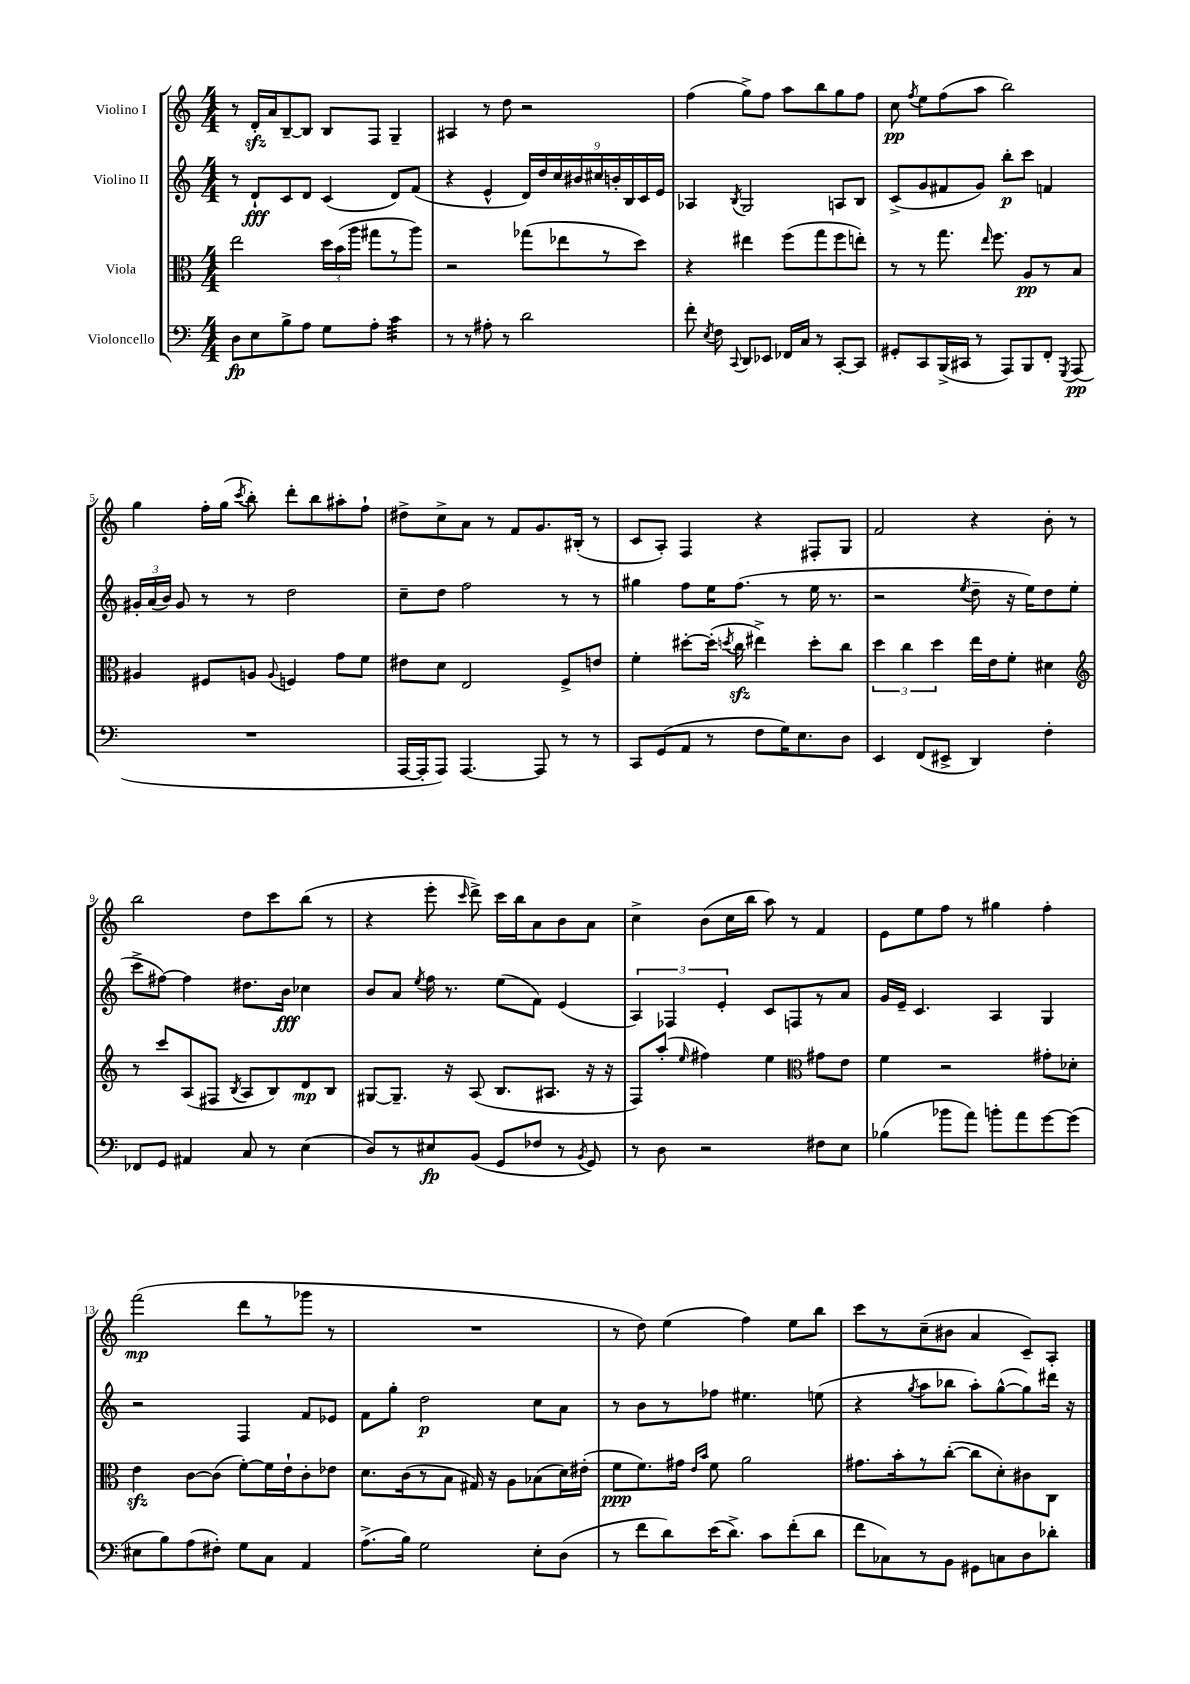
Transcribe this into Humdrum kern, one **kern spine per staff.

**kern	**kern	**kern	**kern
*staff4	*staff3	*staff2	*staff1
*clefF4	*clefC3	*clefG2	*clefG2
*k[]	*k[]	*k[]	*k[]
*M4/4	*M4/4	*M4/4	*M4/4
8D	2ee	8r	8r
8E	.	8d`	16d'
.	.	.	16a
8B^	.	8c	[8B~
8A	.	8d	8B]
8G	24dd	(4c	8B
.	(24b	.	.
.	24aa	.	.
8A'	8gg#	.	8F
4c	8r	8d)	4G~
.	8aa)	(8f	.
=	=	=	=
8r	2r	4r	4A#
8r	.	.	.
8A#'	.	4e^^	8r
8r	.	.	8dd
2d	(8gg-	18d)	2r
.	.	18dd	.
.	.	18cc	.
.	8ee-	.	.
.	.	18b#	.
.	.	18cc#	.
.	8r	.	.
.	.	18b'	.
.	.	18B	.
.	8dd)	.	.
.	.	18c	.
.	.	18e	.
=	=	=	=
8f'	4r	4A-	(4ff
8qE	.	.	.
8F	.	.	.
8qqCC	.	8qB	.
8DD	4ee#	2G	8gg^)
8EE-	.	.	8ff
16FF-	(8ff	.	8aa
16C	.	.	.
8r	8gg	.	8bb
[8CC'	8ff	8A	8gg
8CC]	8ee')	8B	8ff
=	=	=	=
8GG#'	8r	(8c^	8cc
.	.	.	8qff
8CC	8r	8g	8ee
(16BBB^	8.gg	8f#	(8ff
16CC#	.	.	.
8r	.	8g)	8aa
.	16qqee	.	.
.	8.ff	.	.
8AAA)	.	8bb'	2bb)
8BBB	8A	8ccc	.
8FF'	8r	4f	.
8qGGG	.	.	.
(8AAA	8B	.	.
=	=	=	=
1r	4A#	24g#'	4gg
.	.	(24a	.
.	.	24b)	.
.	.	8g#	.
.	8F#	8r	16ff'
.	.	.	(16gg
.	.	.	8qccc
.	8A	8r	8bb')
.	8qqA	.	.
.	4F	2dd	8ddd'
.	.	.	8bb
.	8g	.	8aa#'
.	8f	.	8ff`
=	=	=	=
[16AAA	8e#	8cc~	8dd#^
16AAA']	.	.	.
8AAA)	8d	8dd	8cc^
[4.AAA	2E	2ff	8a
.	.	.	8r
.	.	.	8f
8AAA]	.	.	8.g
8r	8F^	8r	.
.	.	.	(16B#'
8r	8e	8r	8r
=	=	=	=
8CC	4f'	4gg#	8c
(8GG	.	.	8A')
8AA	[8dd#'	8ff	4F
8r	(16dd#']	16ee	.
.	8qdd	.	.
.	16cc	(8.ff	.
8F	4ee#^)	.	4r
16G)	.	8r	.
8.E	.	.	.
.	8dd'	16ee	8F#'
.	.	8.r	.
8D	8cc	.	8G
=	=	=	=
4EE	6dd	2r	2f
.	6cc	.	.
(8FF	.	.	.
.	6dd	.	.
8EE#^	.	.	.
.	.	8qee	.
4DD)	16ee	8dd~	4r
.	16e	.	.
.	8f'	16r	.
.	.	16ee)	.
4F'	4d#	8dd	8b'
.	.	(8ee	8r
=	=	=	=
*	*clefG2	*	*
8FF-	8r	8ccc^	2bb
8GG	8ccc	[8ff#)	.
4AA#	(8A	4ff#]	.
.	8F#	.	.
.	8qB	.	.
8C	8A	8.dd#	8dd
8r	8B)	.	8ccc
.	.	16b	.
(4E	8d	4cc-	(8bb
.	8B	.	8r
=	=	=	=
8D)	[8G#	8b	4r
8r	8.G#~]	8a	.
.	.	8qee	.
8E#	.	16ff	8eee'
.	16r	8.r	.
.	.	.	16qqccc
(8BB	(8A	.	8ddd^)
8GG	8.B	(8ee	16ccc
.	.	.	16bb
8F-	.	8f)	8a
.	8.A#	.	.
8r	.	(4e	8b
8qBB	.	.	.
8GG)	16r	.	8a
.	16r	.	.
=	=	=	=
8r	8F)	6A)	4cc^
8D	(8aa'	.	.
.	.	6F-	.
.	16qqee	.	.
2r	4ff#)	.	(8b
.	.	6e'	.
.	.	.	16cc
.	.	.	16bb
.	4ee	8c	8aa)
.	.	8F	8r
*	*clefC3	*	*
8F#	8g#	8r	4f
8E	8e	8a	.
=	=	=	=
(4B-	4f	16g	8e
.	.	16e~	.
.	.	4.c	8ee
8b-	2r	.	8ff
8a)	.	.	8r
8b'	.	4A	4gg#
8a	.	.	.
[8g	8g#'	4G	4ff'
(8g]	8d-'	.	.
=	=	=	=
8E#	4e	2r	(2fff
8B)	.	.	.
(8A	[8c	.	.
8F#')	(8c]	.	.
8G	[8f')	4F	8ddd
8C	16f]	.	8r
.	16e`	.	.
4AA	8c'	8f	8ggg-
.	8e-	8e-	8r
=	=	=	=
(8.A^	8.d	8f	1r
.	.	8gg'	.
16B)	(16c	.	.
2G	8r	2dd	.
.	8B	.	.
.	16G#)	.	.
.	16r	.	.
.	8A	.	.
8E'	(8B-	8cc	.
(8D	16d)	8a	.
.	(16e#'	.	.
=	=	=	=
8r	8f	8r	8r
8f	8.f)	8b	8dd)
8d)	.	8r	(4ee
.	16g#	.	.
.	16qqe	.	.
.	16qqb	.	.
(16e	8f	8ff-	.
8.d^)	.	.	.
.	2a	4.ee#	4ff)
8c	.	.	.
(8f'	.	.	8ee
8d	.	(8ee	8bb
=	=	=	=
8f	8.g#	4r	8ccc
8C-)	.	.	8r
.	16b'	.	.
.	.	8qgg	.
8r	8r	8aa	(8cc~
8BB	([8cc'	8bb-	8b#
8GG#	8cc]	8aa')	4a
8C	8d')	([8gg^^	.
8D	8c#	8gg])	8c~)
8d-'	8C	16ddd#	8A'
.	.	16r	.
==	==	==	==
*-	*-	*-	*-
